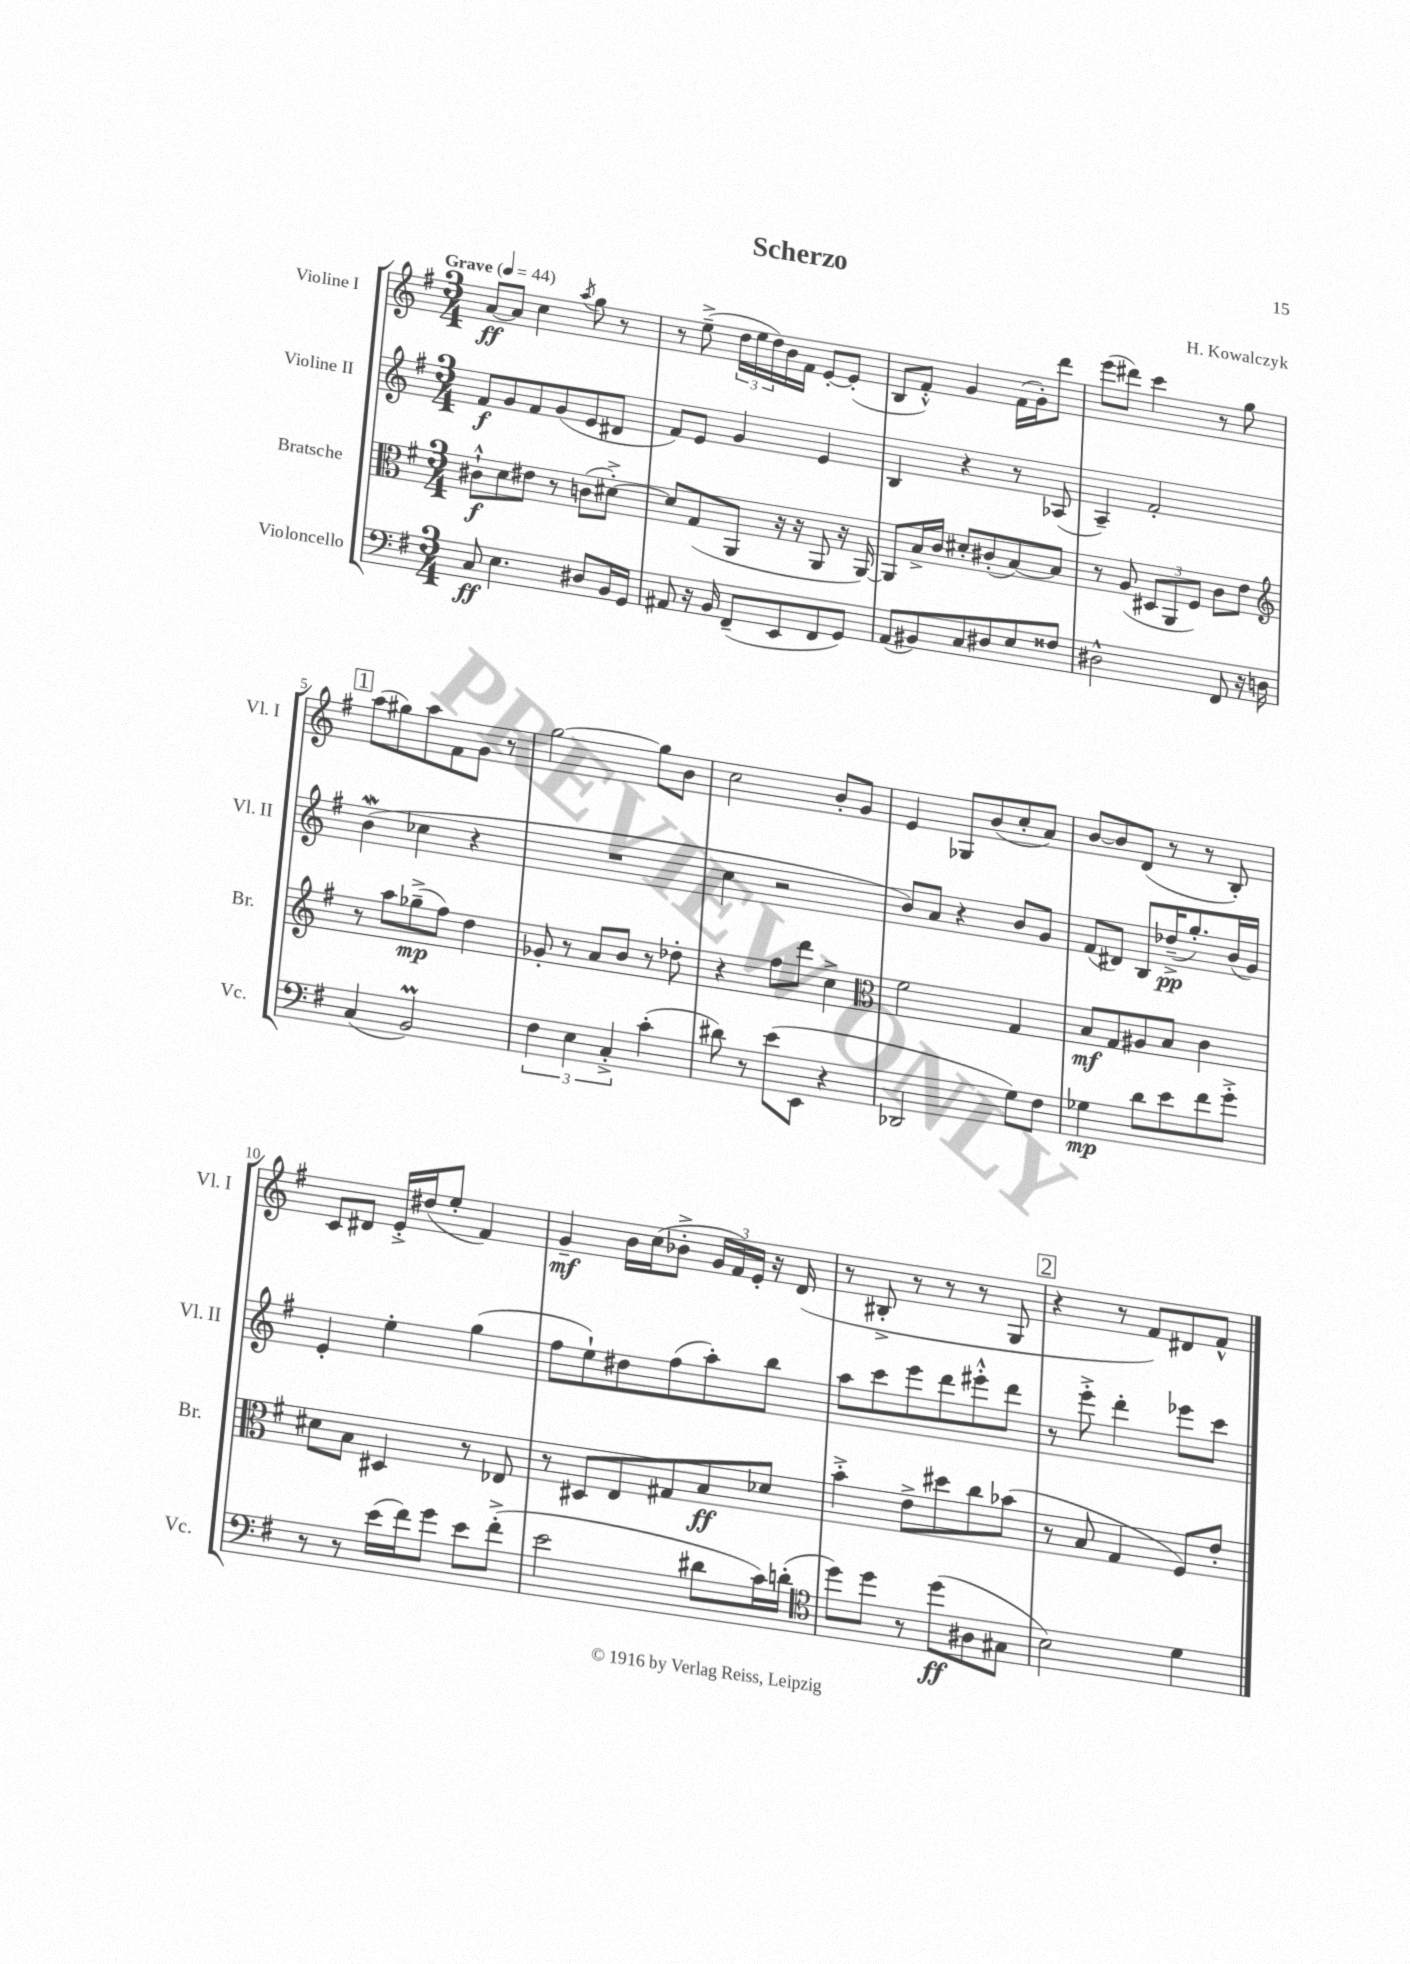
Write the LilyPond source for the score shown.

\header { title = "Scherzo" composer = "H. Kowalczyk" }
<<
\new StaffGroup <<
\new Staff = "s0" \with { instrumentName = "Violine I" shortInstrumentName = "Vl. I" } {
    \clef treble \key g \major \numericTimeSignature \time 3/4 \tempo "Grave" 4 = 44
    a'8~\ff a'8 c''4 \acciaccatura { a''8 } g''8 r8 |
    r8 e''8--->( \tuplet 3/2 { d''16 e''16 d''16) } b'16 fis'16 e'8~-. e'8-.( |
    b8 fis'8-.-^) g'4 fis'16( g'16-.) d'''8 |
    e'''8( dis'''8) c'''4 r8 g''8 |
    \mark \markup { \box "1" } a''8( gis''8) a''8 fis'8 g'8 r8 |
    g''2~ g''8 b'8 |
    c''2 b'8-. g'8 |
    e'4 ges8 b'8( c''8-. a'8) |
    b'8~ b'8 d'8( r8 r8 b8-.) |
    c'8 dis'8 e'16-.-> dis''16( e''8-. fis'4) |
    g'4--\mf b'16 c''16( bes'8-.-> \tuplet 3/2 { g'16 fis'16) e'16-. } r16 d'16( |
    r8 bis8-.-> r8 r8 r8 g8 |
    \mark \markup { \box "2" } r4 r8 fis'8) dis'8 fis'8-^ \bar "|." |
}
\new Staff = "s1" \with { instrumentName = "Violine II" shortInstrumentName = "Vl. II" } {
    \clef treble \key g \major \numericTimeSignature \time 3/4
    fis'8\f g'8 fis'8 g'8( e'8 dis'8 |
    fis'8) e'8 g'4 e'4 |
    b4 r4 r8 aes8( |
    a4--) fis'2-. |
    \mark \markup { \box "1" } b'4\mordent( ces''4 r4 |
    R2. |
    c''4 r2 |
    b'8) a'8 r4 b'8 g'8 |
    fis'8( dis'8) b8 des''16--->\pp( g''8.-.) b'16( g'16) |
    e'4-. e''4-. g''4( |
    fis''8 e''8-!) dis''8 fis''8( a''8-.) b''8 |
    a''8 c'''8 e'''8 d'''8 eis'''8-.-^ d'''8 |
    \mark \markup { \box "2" } r8 e'''8-.-> d'''4-. ees'''8 c'''8 \bar "|." |
}
\new Staff = "s2" \with { instrumentName = "Bratsche" shortInstrumentName = "Br." } {
    \clef alto \key g \major \numericTimeSignature \time 3/4
    cis'8-!-^\f d'8 eis'8 r8 c'8( dis'8~-.->) |
    dis'8 g8( a,8 r16 r16 a,8 r16 a,16~) |
    a,8 b16-> c'16 dis'8-. cis'8-.( b8~) b8 |
    r8 a8( \tuplet 3/2 { dis8 a,8 fis8) } c'8 e'8 |
    \mark \markup { \box "1" } \clef treble r8 a''8 ges''8--->\mp( fis''8) d''4 |
    ges'8-. r8 a'8 b'8 r8 des''8-. |
    r4 fis''8 d'''8 c''4-> |
    \clef alto fis'2 g4 |
    b8\mf g8 ais8 b8 c'4 |
    dis'8 b8 dis4 r8 ees8 |
    r8 dis8 e8 gis8 b8\ff des'8 |
    b'4-.-> e'8-> dis''8 c''8 bes'8( |
    \mark \markup { \box "2" } r8 b8 g4 fis8) e'8-. \bar "|." |
}
\new Staff = "s3" \with { instrumentName = "Violoncello" shortInstrumentName = "Vc." } {
    \clef bass \key g \major \numericTimeSignature \time 3/4
    c8\ff e4. dis8 b,16 g,16 |
    ais,8 r16 b,16 fis,8--( e,8 fis,8 g,8) |
    a,8( bis,8) c8 dis8 e8 fisis8 |
    dis2-^ fis,8 r16 d16 |
    \mark \markup { \box "1" } c4( b,2\prall) |
    \tuplet 3/2 { fis4 e4 c4-.-> } c'4-.( |
    dis'8) r8 e'8( e,8 r4 |
    des,2 g8) fis8 |
    ges4\mp d'8 e'8 fis'8 g'8-.-> |
    r8 r8 e'16( fis'16) g'8 e'8 fis'8-.->( |
    e'2 dis'8 c'16) d'16-.( |
    \clef tenor d''8) d''8 r8 d''8\ff( ais8 gis8 |
    \mark \markup { \box "2" } b2) d'4 \bar "|." |
}
>>
>>
